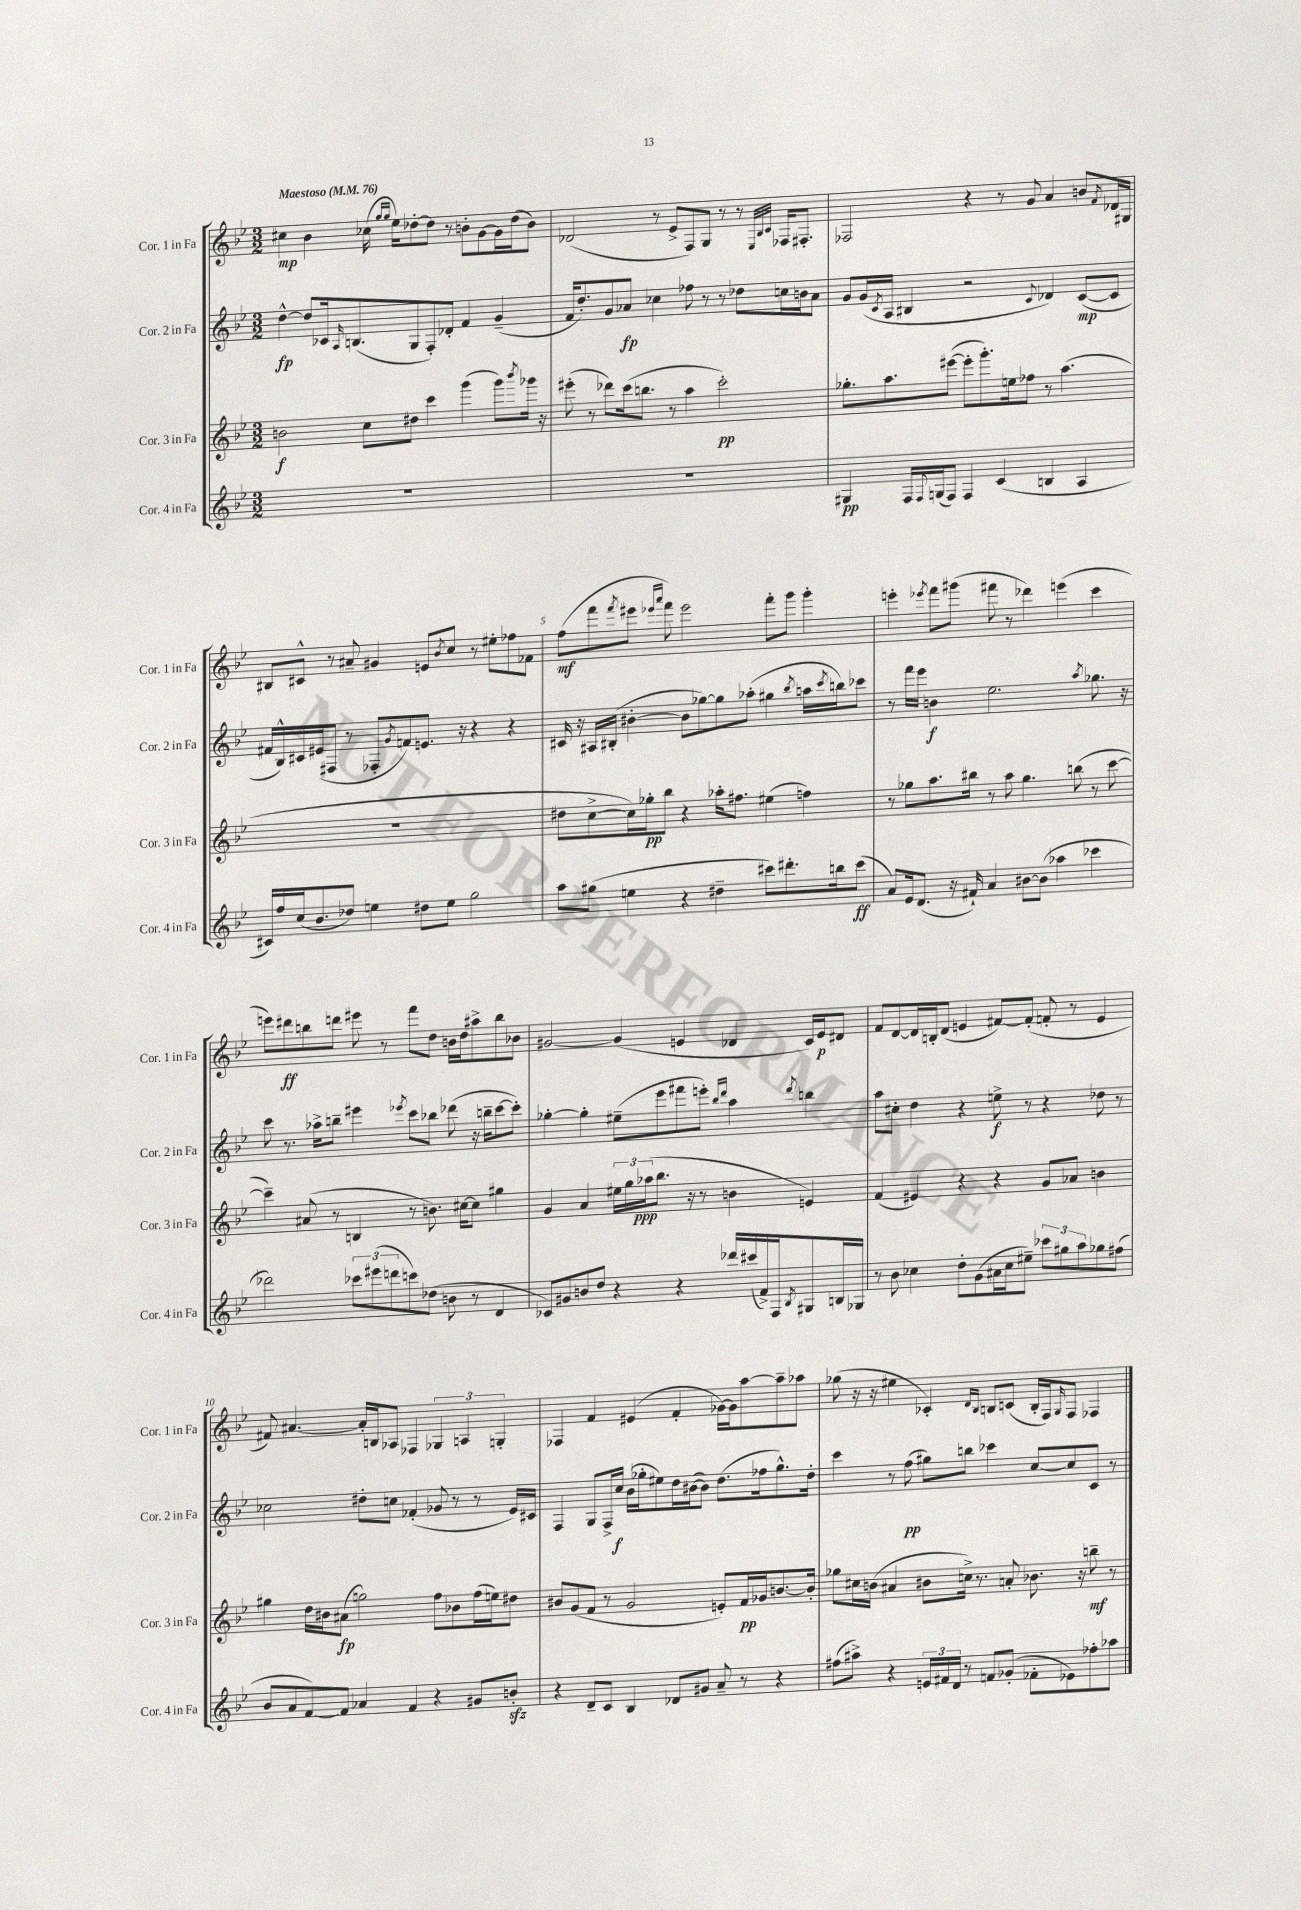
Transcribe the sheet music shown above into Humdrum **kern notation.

**kern	**dynam	**kern	**dynam	**kern	**dynam	**kern	**dynam
*part4	*part4	*part3	*part3	*part2	*part2	*part1	*part1
*staff4	*staff4	*staff3	*staff3	*staff2	*staff2	*staff1	*staff1
*I"Cor. 4 in Fa	*	*I"Cor. 3 in Fa	*	*I"Cor. 2 in Fa	*	*I"Cor. 1 in Fa	*
*I'Cor. 4 in Fa	*	*I'Cor. 3 in Fa	*	*I'Cor. 2 in Fa	*	*I'Cor. 1 in Fa	*
*clefG2	*	*clefG2	*	*clefG2	*	*clefG2	*
*k[b-e-]	*	*k[b-e-]	*	*k[b-e-]	*	*k[b-e-]	*
*M3/2	*	*M3/2	*	*M3/2	*	*M3/2	*
*MM76	*	*MM76	*	*MM76	*	*MM76	*
=1	=1	=1	=1	=1	=1	=1	=1
!	!	!	!	!	!	!LO:TX:a:B:t=Maestoso	!
1.r	.	2bn\	f	[4dd^^\	fp	4cc#X\	mp
.	.	.	.	8dd/L]	.	4b-\	.
.	.	.	.	16c-X/k	.	.	.
.	.	.	.	16qqA/	.	.	.
.	.	.	.	(8.Bn/	.	.	.
.	.	8cc\L	.	.	.	(16cc-X\	.
.	.	.	.	.	.	16qqgg/LL	.
.	.	.	.	.	.	16qqgg/JJ	.
.	.	.	.	.	.	16ee-\KL)	.
.	.	8dd#X\J	.	8G/	.	[8dd-X'\	.
.	.	4ccc\	.	8F'/)	.	8dd-\J]	.
.	.	.	.	8d-X'/J	.	8r	.
.	.	(4ggg\	.	4f/	.	8bn'\L	.
.	.	.	.	.	.	[8g\	.
.	.	8ggg\L)	.	(4g~/	.	16g\L]	.
.	.	.	.	.	.	(16dd-\J	.
.	.	8qbbb-/	.	.	.	.	.
.	.	16ggg-X\Jk	.	.	.	8b\J)	.
.	.	16r	.	.	.	.	.
=2	=2	=2	=2	=2	=2	=2	=2
1.r	.	(8eee#X'\	.	16f/KL	.	(2d-X/	.
.	.	.	.	8.dd'/)	.	.	.
.	.	8r	.	.	.	.	.
.	.	8ddd-X\L)	.	8g/	.	.	.
.	.	(16ccc\k	.	8a-X/J	fp	.	.
.	.	8.bbn\J	.	.	.	.	.
.	.	.	.	4cc-X\	.	8r	.
.	.	8r	.	.	.	8e-^/L	.
.	.	4aa\	.	8ff-X\	.	8F/)	.
.	.	.	.	8r	.	8G/J	.
.	.	2ccc'\)	pp	8r	.	8r	.
.	.	.	.	8dd-X\L	.	8r	.
.	.	.	.	.	.	32qqE-/LLL	.
.	.	.	.	.	.	32qqB-/	.
.	.	.	.	.	.	32qqc/JJJ	.
.	.	.	.	16ccn\L	.	16F-X/KL	.
.	.	.	.	16bn\J	.	8.F#X'/J	.
.	.	.	.	8a-\J	.	.	.
=3	=3	=3	=3	=3	=3	=3	=3
4G#X/	pp	8.gg-X'\L	.	8g/L	.	2F-X/	.
.	.	.	.	(16g/L	.	.	.
.	.	.	.	8qc/	.	.	.
.	.	8.aa\	.	16A/JJ	.	.	.
16F/LL	.	.	.	4B#X/	.	.	.
8qqF/	.	.	.	.	.	.	.
(16Gn/J	.	.	.	.	.	.	.
8F/J)	.	([8eee#X\J	.	.	.	.	.
4F/	.	8eee#'\L]	.	2r	.	4r	.
.	.	8.ggg'\)	.	.	.	.	.
(4c/	.	.	.	.	.	8r	.
.	.	16een\k	.	.	.	.	.
.	.	8ff-X\J	.	.	.	8g/	.
.	.	.	.	8qqc/	.	.	.
4Bn/	.	8r	.	4d-X/)	.	4a/	.
.	.	(4.aa\	.	.	.	.	.
4A/	.	.	.	([8c/L	mp	8bn/L	.
.	.	.	.	.	.	8qf/	.
.	.	.	.	8c/J]	.	16d-X/L	.
.	.	.	.	.	.	16G#X/JJ	.
!!LO:LB:g=z
=4	=4	=4	=4	=4	=4	=4	=4
16c#X/LL)	.	1.r	.	16f#X/LL	.	8B#X/L	.
16ff/	.	.	.	16B-^^/)	.	.	.
(16cc/J	.	.	.	16c#X/	.	8c#X^^/J	.
8.b-/	.	.	.	(16e#X/J	.	.	.
.	.	.	.	8F#X/J	.	8r	.
8dd-X/J)	.	.	.	8r	.	8a#X~/	.
4een\	.	.	.	8F-X'/L	.	4g#X/	.
.	.	.	.	8qg/	.	.	.
.	.	.	.	8fn/)	.	.	.
8dd#X\L	.	.	.	8.en/J	.	8en/L	.
.	.	.	.	.	.	8qb-/	.
8ee\J	.	.	.	.	.	8cc/J	.
.	.	.	.	16r	.	.	.
2gg\	.	.	.	4r	.	8r	.
.	.	.	.	.	.	8ee#X'\L	.
.	.	.	.	4r	.	8ff-X\	.
.	.	.	.	.	.	8f-X\J	.
=5	=5	=5	=5	=5	=5	=5	=5
8aa\L	.	8dd#X\L	.	16c#X/	.	(8ff\L	mf
.	.	.	.	16r	.	.	.
(8gg#X\J	.	[8cc^\	.	16A#X/LL	.	8fff\	.
.	.	.	.	(16B#X'/JJ	.	.	.
.	.	.	.	.	.	8qfff/	.
4een\	.	16cc\L])	.	[4b#X'\	.	8eee#X\J	.
.	.	16gg-X'\J	pp	.	.	.	.
.	.	.	.	.	.	16qqeee-X/LL	.
.	.	.	.	.	.	16qqaaa/JJ	.
.	.	8bb-\J	.	.	.	8fff\)	.
4r	.	4r	.	8b#\L]	.	2eee-\	.
.	.	.	.	[8gg-X\)	.	.	.
4dd#X~\	.	16aa-X'\KL	.	8gg-\]	.	.	.
.	.	8.ff#X\J	.	.	.	.	.
.	.	.	.	(8aa-X'\J	.	.	.
8ccc#X\L)	.	(4ee#X\	.	4gg#X\	.	8fff'\L	.
8.ddd#X'\	.	.	.	.	.	8ggg\J	.
.	.	.	.	8qbb-/	.	.	.
.	.	4ffn\)	.	16aan\LL	.	4ggg'\	.
.	.	.	.	8qccc/	.	.	.
16bbn\k	.	.	.	16bbn\J)	.	.	.
(8ccc#\J	ff	.	.	8ccc-X\J	.	.	.
=6	=6	=6	=6	=6	=6	=6	=6
8a/L)	.	8r	.	8r	.	4eeen'\	.
16e-/k	.	8gg-X\L	.	16fff\LL	.	.	.
(8.d/J	.	.	.	16eee-\JJ	.	.	.
.	.	.	.	.	.	8qeee-X/	.
.	.	8.aa\	.	4bn\	f	8fff\L	.
16r	.	.	.	.	.	(8ggg#X\J	.
16f#X`/)	.	16bb#X\Jk	.	.	.	.	.
4a/	.	8r	.	2.ee-\	.	8fff#X\	.
.	.	8aa\	.	.	.	8r	.
[8b#X\L	.	4.gg-\	.	.	.	4ddd-X\)	.
(8b#\J]	.	.	.	.	.	.	.
4aa-X\	.	.	.	.	.	(4eeen\	.
.	.	(8bbn\	.	.	.	.	.
.	.	.	.	8qaa/	.	.	.
4ccc-X\	.	8r	.	8.gg-X\	.	4ccc\	.
.	.	[8ccc\	.	.	.	.	.
.	.	.	.	16r	.	.	.
!!LO:LB:g=z
=7	=7	=7	=7	=7	=7	=7	=7
2ddd-X\)	.	4ccc~\])	.	8ccc\	.	8eeen\L)	.
.	.	.	.	8.r	.	8ddd#X\	ff
.	.	(8a#X/	.	.	.	8bbn\	.
.	.	.	.	16aa-X^\KL	.	.	.
.	.	8r	.	8bbn~\J	.	8dddn\J	.
12ccc-X\L	.	4Bn/	.	4eee#X\	.	8eee#X\	.
(12eee#X\	.	.	.	.	.	.	.
.	.	.	.	.	.	8r	.
12dddn\	.	.	.	.	.	.	.
.	.	.	.	8qeee-X/	.	.	.
8cccn\)	.	8r	.	8ccc\L	.	8fff\L	.
(8dd-X\J	.	8.bn\)	.	8bb-X\J	.	8dd\J	.
8bn\	.	.	.	(8ddd-X\	.	16bn\LL	.
.	.	[16cc#X\KL	.	.	.	16dd\J	.
8r	.	8cc#\J]	.	16r	.	8aa#X^\	.
.	.	.	.	16bbn~\KL	.	.	.
4d/	.	4gg#X\	.	[8ccc\	.	8bb\	.
.	.	.	.	8ccc'\J])	.	8b-X\J	.
=8	=8	=8	=8	=8	=8	=8	=8
8c-X/L)	.	4g/	.	[4gg-X'\	.	[2g#X/	.
8g#X/	.	.	.	.	.	.	.
8bn/	.	4a/	.	4gg-'\]	.	.	.
8dd/J	.	.	.	.	.	.	.
4r	.	24ee#X\LL	.	(8ee#X~\L	.	(4g#/]	.
.	.	24gg\	.	.	.	.	.
.	.	(24aa-X\J	ppp	.	.	.	.
.	.	8.bb-\J	.	8eee-\	.	.	.
4r	.	.	.	8fff#X\	.	4en/	.
.	.	16r	.	.	.	.	.
.	.	8r	.	8eeen'\J)	.	.	.
.	.	.	.	16qqbb-/LL	.	.	.
.	.	.	.	16qqddd/JJ	.	.	.
16ddd-X/LL	.	4bn\	.	4aa\	.	4d-X/	.
(16ccc#X/	.	.	.	.	.	.	.
16f^/)	.	.	.	.	.	.	.
16F/J	.	.	.	.	.	.	.
8qB-/	.	.	.	8qddd/	.	.	.
8G#X/	.	4en/)	.	4bbn\	.	16c/LL)	.
.	.	.	.	.	.	16e/J	p
16Bn/L	.	.	.	.	.	8d#X/J	.
16G-X/JJ	.	.	.	.	.	.	.
=9	=9	=9	=9	=9	=9	=9	=9
8r	.	(4f/	.	8aa\L	.	8f/L	.
8b-\	.	.	.	8cc#X'\J	.	[8d/	.
4cc-X\	.	4e#X/)	.	4dd\	.	16d/L]	.
.	.	.	.	.	.	16Bn'/J	.
.	.	.	.	.	.	(8d/J	.
8dd'\L	.	4r	.	4r	.	4en/	.
(8g\	.	.	.	.	.	.	.
16a#X\L	.	4r	.	8een^\	f	[8f#X/L)	.
16cc-\J	.	.	.	.	.	.	.
8ee#X~\J)	.	.	.	8r	.	(8f#'/J]	.
12ccc-X\L	.	8g/L	.	4r	.	8fn'/	.
12gg#X\	.	.	.	.	.	.	.
.	.	8a-X/J	.	.	.	8r	.
12aa\	.	.	.	.	.	.	.
8gg-X\	.	4bn\	.	8dd-X\	.	4e/	.
(8ff#X\J	.	.	.	8r	.	.	.
!!LO:LB:g=z
=10	=10	=10	=10	=10	=10	=10	=10
8b-/L	.	4gg#X\	.	2cc-X\	.	8f#X/)	.
8a/	.	.	.	.	.	[4.a#X/	.
[8f/)	.	16dd\LL	.	.	.	.	.
.	.	16b#X\J	.	.	.	.	.
8f/J]	.	(8a#X\J	fp	.	.	.	.
4a-X/	.	2ggn\)	.	8dd#X'\L	.	16a#'/LL]	.
.	.	.	.	.	.	16Bn/J	.
.	.	.	.	8ccn\J	.	8A-X/J	.
4f/	.	.	.	(4f-X'/	.	4F-X/	.
4r	.	8ff\L	.	8g-X/	.	6G-X/	.
.	.	8b-X\	.	8r	.	.	.
.	.	.	.	.	.	6An/	.
8g#X/L	.	(16ff\L	.	8r	.	.	.
.	.	16een\J)	.	.	.	.	.
.	.	.	.	.	.	6Gn'/	.
8bnzz'/J	.	8dd#X\J	.	16e-/LL)	.	.	.
.	.	.	.	16c#X/JJ	.	.	.
=11	=11	=11	=11	=11	=11	=11	=11
4r	.	8b#X/L	.	4F/	.	4F-X/	.
.	.	(8g/	.	.	.	.	.
8d~/L	.	8f/J	.	8G/L	.	4f/	.
8c/J	.	8r	.	16F^/L	.	.	.
.	.	.	.	16cc/JJ	f	.	.
4B-/	.	2g/	.	(16b-\LL	.	(4e#X/	.
.	.	.	.	16gg-X'\J	.	.	.
.	.	.	.	8ee#X\)	.	.	.
8d-X/L	.	.	.	16dd\L	.	4f'/	.
.	.	.	.	([16b#X\J	.	.	.
8g#X/J	.	.	.	8b#\J])	.	.	.
8a~/	.	8en'/L)	.	(8.dd\L	.	[16g-X\LL)	.
.	.	.	.	.	.	16g-\J]	.
8r	.	16f/L	pp	.	.	[8aa\	.
.	.	16g-X/J	.	16ff-X\k	.	.	.
4r	.	[8.bn/	.	8.gg-^^\)	.	8aa~\]	.
.	.	.	.	.	.	8aa-X\J	.
.	.	16b'/Jk]	.	16dd'\Jk	.	.	.
=12	=12	=12	=12	=12	=12	=12	=12
(8ff#X\L	.	8gg-X\L	.	4ccc\	.	(8gg-X\	.
8aa#X^\J)	.	16cc#X\L	.	.	.	16r	.
.	.	(16bn\JJ	.	.	.	16r	.
4r	.	4a#X/	.	8r	.	4ee#X\	.
.	.	.	.	(8ff\	pp	.	.
24en/LL	.	8b#X\L	.	8gg#X\L)	.	4c-X'/)	.
24f#X/	.	.	.	.	.	.	.
24d/JJ	.	.	.	.	.	.	.
8r	.	16ccn^\Jk)	.	8bbn\J	.	.	.
.	.	8.r	.	.	.	.	.
.	.	.	.	.	.	16qqd/LL	.
.	.	.	.	.	.	16qqB-/JJ	.
8fn/L	.	.	.	4ccc-X\	.	8Bn/L	.
(8g-X'/J	.	8an'/	.	.	.	(8cn/J	.
8f-X'\L	.	8.b-X\	.	[8cc/L	.	16B'/LL	.
.	.	.	.	.	.	16F/J)	.
.	.	.	.	.	.	16qqG/	.
8e-X\)	.	.	.	8cc/]	.	8F/J	.
.	.	16r	.	.	.	.	.
8ff-X'\	.	8bbn~\	mf	8c/J	.	4F-X/	.
8aa-X\J	.	8r	.	8r	.	.	.
==	==	==	==	==	==	==	==
*-	*-	*-	*-	*-	*-	*-	*-
